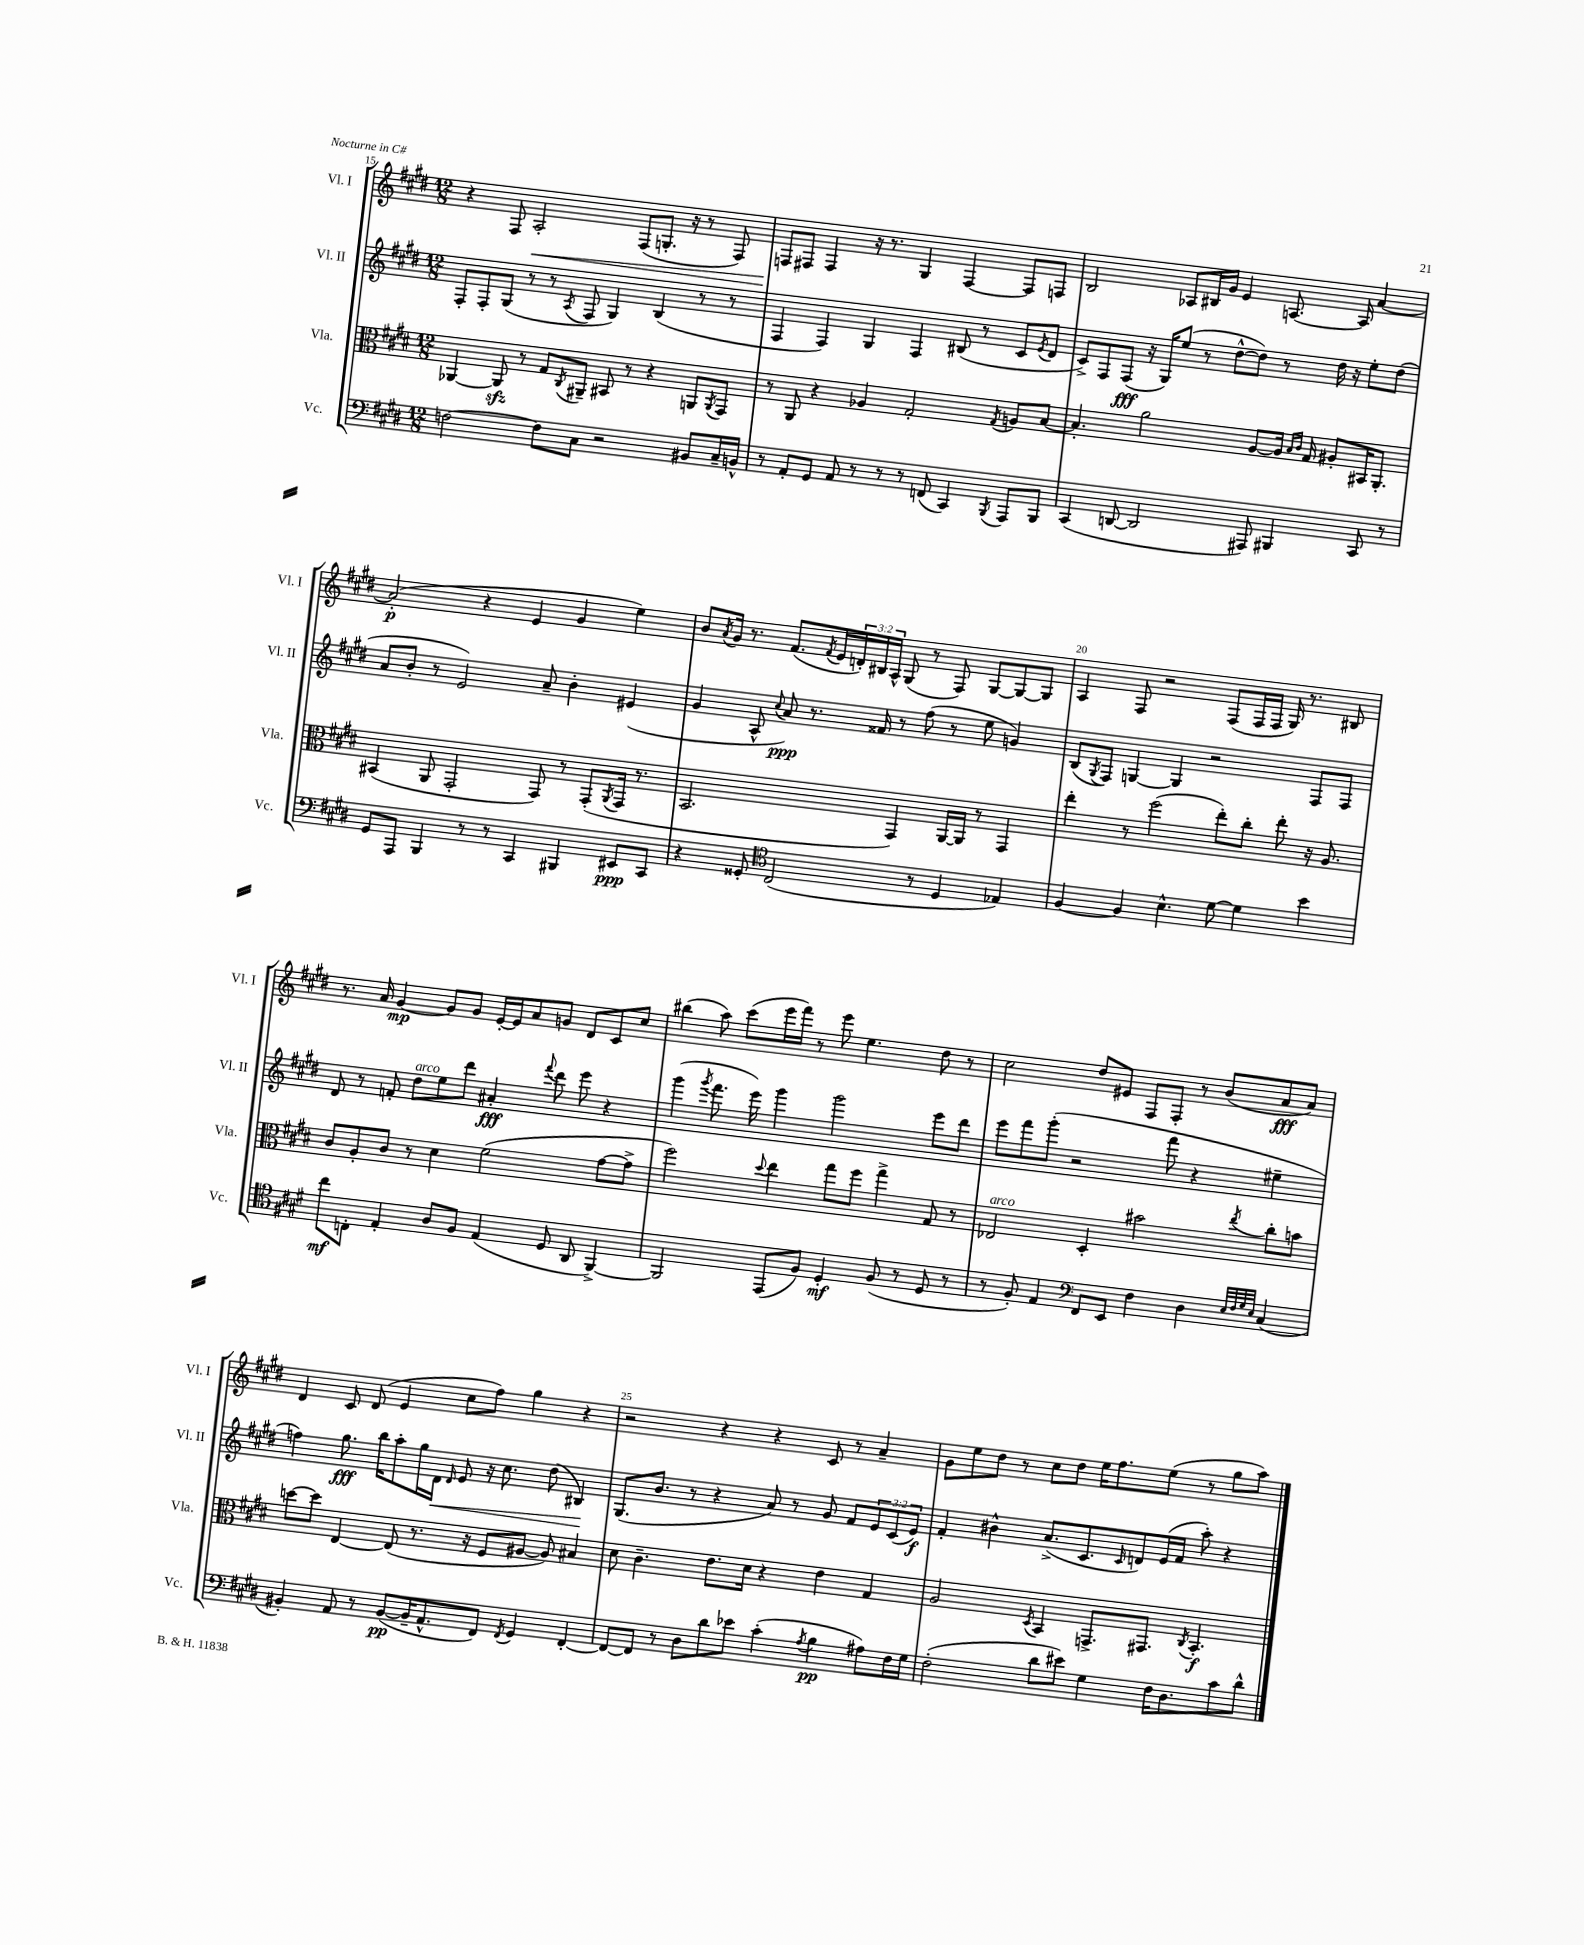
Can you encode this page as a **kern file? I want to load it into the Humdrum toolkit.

**kern	**dynam	**kern	**dynam	**kern	**dynam	**kern	**dynam
*part4	*part4	*part3	*part3	*part2	*part2	*part1	*part1
*staff4	*staff4	*staff3	*staff3	*staff2	*staff2	*staff1	*staff1
*I"Vc.	*	*I"Vla.	*	*I"Vl. II	*	*I"Vl. I	*
*I'Vc.	*	*I'Vla.	*	*I'Vl. II	*	*I'Vl. I	*
*clefF4	*	*clefC3	*	*clefG2	*	*clefG2	*
*k[f#c#g#d#]	*	*k[f#c#g#d#]	*	*k[f#c#g#d#]	*	*k[f#c#g#d#]	*
*M12/8	*	*M12/8	*	*M12/8	*	*M12/8	*
=15	=15	=15	=15	=15	=15	=15	=15
[2Fn\	.	[4AA-X/	.	8F#'/L	.	4r	.
.	.	.	.	8F#'/	.	.	.
.	.	8AA-zz/]	.	(8G#/J	.	8F#/	.
!	!	!	!	!	!	!	!LO:HP:b
.	.	8r	.	8r	.	2A'/	<
8F\L]	.	8G#/L	.	8r	.	.	.
.	.	8qC#/	.	8qA/	.	.	.
8C#\J	.	8AA#X~/J	.	8F#/	.	.	.
2r	.	8BB#X/	.	4G#/)	.	.	.
.	.	8r	.	.	.	(8F#/L	.
.	.	4r	.	(4B/	.	8.Gn'/J	.
.	.	.	.	.	.	16r	.
8BB#X/L	.	8AAn/L	.	8r	.	8r	.
.	.	8qAA/	.	.	.	.	.
16C#~/L	.	8GG#/J	.	8r	.	8F#/)	.
16BBn^^/JJ	.	.	.	.	.	.	.
=16	=16	=16	=16	=16	=16	=16	=16
8r	.	8r	.	4F#/	.	8Fn/L	.
8AA'/L	.	8AA/	.	.	.	8F#X/J	[
8GG#/J	.	4r	.	4F#/)	.	4F#/	.
8AA/	.	.	.	.	.	.	.
8r	.	4A-X/	.	4G#/	.	16r	.
.	.	.	.	.	.	8.r	.
8r	.	.	.	.	.	.	.
8r	.	2G#'/	.	4F#/	.	4G#/	.
(8FFn/	.	.	.	.	.	.	.
4CC#/)	.	.	.	(8B#X/	.	[4F#/	.
.	.	.	.	8r	.	.	.
8qBBB/	.	8qG#/	.	.	.	.	.
8AAA/L	.	8An/L	.	8c#/L	.	8F#/L]	.
.	.	.	.	8qe/	.	.	.
8BBB/J	.	[8B/J	.	8d#/J	.	8Fn/J	.
=17	=17	=17	=17	=17	=17	=17	=17
(4CC#/	.	4.B'/]	.	8c#^/L)	.	2B/	.
.	.	.	.	8F#/	.	.	.
[8DDn/	.	.	.	(8F#/J	fff	.	.
2DD/]	.	2a\	.	16r	.	.	.
.	.	.	.	16G#/KL)	.	.	.
.	.	.	.	(8ee/J	.	8A-X/L	.
.	.	.	.	8r	.	16B#X/L	.
.	.	.	.	.	.	16g#/JJ	.
.	.	.	.	[8dd#^^\L	.	4e/	.
8AAA#X/)	.	[8A/L	.	8dd#\J])	.	.	.
4BBB#X/	.	16A/Jk]	.	8r	.	[8.An/	.
.	.	16qqB/LL	.	.	.	.	.
.	.	16qqc#/JJ	.	.	.	.	.
.	.	16G#/	.	.	.	.	.
.	.	8A#X'/L	.	16dd#\	.	.	.
.	.	.	.	16r	.	16A/]	.
8CC#/	.	16BB#X/K	.	8ee'\L	.	[4a/	.
.	.	8.AA'/J	.	.	.	.	.
8r	.	.	.	(8dd#\J	.	.	.
!!LO:LB:g=z
=18	=18	=18	=18	=18	=18	=18	=18
8GG#/L	.	(4BB#X/	.	8a/L	.	(2a'/]	p
8AAA/J	.	.	.	8b'/J	.	.	.
4BBB/	.	8AA/	.	8r	.	.	.
.	.	2GG#'/	.	2e/)	.	.	.
8r	.	.	.	.	.	4r	.
8r	.	.	.	.	.	.	.
4CC#/	.	.	.	.	.	4e/	.
.	.	8GG#/)	.	8a~/	.	.	.
4BBB#X/	.	8r	.	4b'\	.	4g#/	.
.	.	(8GG#'/L	.	.	.	.	.
.	.	8qAA/	.	.	.	.	.
8EE#X/L	ppp	16GG#/Jk	.	(4e#X/	.	4ee\)	.
.	.	8.r	.	.	.	.	.
8CC#/J	.	.	.	.	.	.	.
=19	=19	=19	=19	=19	=19	=19	=19
4r	.	2.BB/	.	4g#/	.	8b/L	.
.	.	.	.	.	.	8qa/	.
.	.	.	.	.	.	16g#/Jk	.
.	.	.	.	.	.	8.r	.
8GG##X'/	.	.	.	8A^^/	.	.	.
*clefC4	*	*	*	*	*	*	*
.	.	.	.	8qqcc#/	.	.	.
(2C#/	.	.	.	8a/)	ppp	(8.f#/L	.
.	.	.	.	8.r	.	.	.
.	.	.	.	.	.	8qf#/	.
.	.	.	.	.	.	16e/L	.
.	.	.	.	.	.	24dn'/)	.
.	.	.	.	.	.	24B#X/	.
.	.	.	.	16f##X/	.	.	.
.	.	.	.	.	.	24A^^/JJ	.
.	.	4GG#/)	.	8r	.	(8G#/	.
8r	.	.	.	(8ff#\	.	8r	.
4D#/	.	[16AA/LL	.	8r	.	8F#/)	.
.	.	16AA/JJ]	.	.	.	.	.
.	.	8r	.	8ee\	.	[8G#/L	.
4E-X/)	.	4GG#/	.	4gn/)	.	8G#/_	.
.	.	.	.	.	.	8G#/J]	.
=20	=20	=20	=20	=20	=20	=20	=20
[4F#/	.	4ee'\	.	(8B/L	.	4A/	.
.	.	.	.	8qG#/	.	.	.
.	.	.	.	8F#/J)	.	.	.
4F#/]	.	8r	.	[4Gn/	.	8F#/	.
.	.	(2ff#\	.	.	.	2r	.
4.B^^\	.	.	.	4G/]	.	.	.
.	.	.	.	2r	.	.	.
[8d#\	.	8ee'\L)	.	.	.	(8F#/L	.
4d#\]	.	8cc#'\J	.	.	.	16F#/L	.
.	.	.	.	.	.	16F#/JJ	.
.	.	8ee'\	.	.	.	16G#/)	.
.	.	.	.	.	.	8.r	.
4b\	.	16r	.	8F#/L	.	.	.
.	.	8.A/	.	.	.	.	.
.	.	.	.	8F#/J	.	8B#X/	.
!!LO:LB:g=z
=21	=21	=21	=21	=21	=21	=21	=21
8cc#\L	mf	8c#/L	.	8d#/	.	8.r	.
8Cn'\J	.	8A'/	.	8r	.	.	.
.	.	.	.	.	.	16a/	.
4E'/	.	8c#/J	.	8fn'/	.	[4g#/	mp
!	!	!	!	!LO:TX:a:i:t=arco	!	!	!
.	.	8r	.	8dd#\L	.	.	.
8A/L	.	4d#\	.	8ee\	.	8g#/L]	.
8F#/J	.	.	.	8ddd#\J	.	8g#/J	.
(4E/	.	(2f#\	.	4a#X'/	fff	[16e'/LL	.
.	.	.	.	.	.	16e/J]	.
.	.	.	.	.	.	8a/	.
.	.	.	.	8qqfff#/	.	.	.
8D#/	.	.	.	8ddd#\	.	8gn/J	.
8AA/	.	.	.	8eee\	.	8d#/L	.
[4FF#^/)	.	[8g#\L	.	4r	.	8c#/	.
.	.	8g#^\J]	.	.	.	8cc#/J	.
=22	=22	=22	=22	=22	=22	=22	=22
2FF#/]	.	2ff#\)	.	(4ggg#\	.	(4bb#X\	.
.	.	.	.	8qggg#/	.	.	.
.	.	.	.	8.fff#\	.	8aa\)	.
.	.	.	.	.	.	(8ccc#\L	.
.	.	.	.	16eee\)	.	.	.
.	.	8qqdd#/	.	.	.	.	.
(8EE/L	.	4ee\	.	4ggg#\	.	16eee\L	.
.	.	.	.	.	.	16fff#\JJ)	.
8F#/J)	.	.	.	.	.	8r	.
4D#'/	mf	8gg#\L	.	2ggg#\	.	8eee\	.
.	.	8ff#\J	.	.	.	4.ee\	.
(8F#/	.	4gg#^\	.	.	.	.	.
8r	.	.	.	.	.	.	.
8D#/	.	8G#/	.	8eee\L	.	8dd#\	.
8r	.	8r	.	8ddd#\J	.	8r	.
=23	=23	=23	=23	=23	=23	=23	=23
!	!	!LO:TX:a:i:t=arco	!	!	!	!	!
8r	.	2E-X/	.	8eee\L	.	2cc#\	.
8F#'/)	.	.	.	8fff#\	.	.	.
4E/	.	.	.	(8ggg#'\J	.	.	.
.	.	.	.	2r	.	.	.
*clefF4	*	*	*	*	*	*	*
8FF#/L	.	4D#'/	.	.	.	8dd#/L	.
8EE/J	.	.	.	.	.	8e#X/J	.
4F#\	.	2b#X\	.	.	.	8F#/L	.
.	.	.	.	8fff#\	.	8F#'/J	.
4D#\	.	.	.	4r	.	8r	.
.	.	.	.	.	.	(8b/L	.
32qqE/LLL	.	.	.	.	.	.	.
32qqF#/	.	.	.	.	.	.	.
32qqG#/	.	.	.	.	.	.	.
32qqE/JJJ	.	8qee/	.	.	.	.	.
(4C#/	.	8cc#'\L	.	4ee#X~\	.	8a/	fff
.	.	8bn\J	.	.	.	8a/J)	.
!!LO:LB:g=z
=24	=24	=24	=24	=24	=24	=24	=24
4BB#X'/)	.	[8ddn\L	.	4ffn\)	.	4d#/	.
.	.	8dd\J]	.	.	.	.	.
8AA/	.	[4E/	.	8.gg#\	fff	8c#/	.
8r	.	.	.	.	.	(8d#/	.
.	.	.	.	16bb\KL	.	.	.
([8BB#/L	pp	(8E/]	.	8aa'\	.	4e/	.
16BB#~/K]	.	8.r	.	16gg#\L	.	.	.
!	!	!	!	!	!LO:HP:b	!	!
8.AA^^/	.	.	.	16d#\JJ	<	.	.
.	.	.	.	16qqd#/	.	.	.
.	.	.	.	8e/	.	8cc#\L	.
.	.	16r	.	.	.	.	.
8FF#/J)	.	8F#/L	.	16r	.	8ff#\J)	.
.	.	.	.	8.cc#\	.	.	.
8qFF#/	.	.	.	.	.	.	.
4GG#/	.	[8A#X/J	.	.	.	4gg#\	.
.	.	8A#/])	.	(8dd#\	.	.	.
[4FF#'/	.	4B#X/	.	4B#X/)	.	4r	.
.	.	.	.	.	[	.	.
=25	=25	=25	=25	=25	=25	=25	=25
8FF#/L_	.	8d#\	.	(8.G#/L	.	2r	.
8FF#/J]	.	4.c#~\	.	.	.	.	.
.	.	.	.	8.b/J	.	.	.
8r	.	.	.	.	.	.	.
8D#\L	.	.	.	8r	.	.	.
8d#\	.	8.e\L	.	4r	.	4r	.
8e-X\J	.	.	.	.	.	.	.
.	.	16d#\Jk	.	.	.	.	.
(4c#'\	.	4r	.	8a/)	.	4r	.
.	.	.	.	8r	.	.	.
8qA/	.	.	.	.	.	.	.
4B\	pp	4e\	.	8g#/	.	8c#/	.
.	.	.	.	8f#/L	.	8r	.
8A#X\L)	.	4G#/	.	12e/	.	4a~/	.
.	.	.	.	(12c#/	.	.	.
16F#\L	.	.	.	.	.	.	.
.	.	.	.	12e/J)	f	.	.
16G#\JJ	.	.	.	.	.	.	.
=26	=26	=26	=26	=26	=26	=26	=26
(2F#'\	.	2A/	.	4f#'/	.	8g#\L	.
.	.	.	.	.	.	8ee\	.
.	.	.	.	4b#X^^\	.	8dd#\J	.
.	.	.	.	.	.	8r	.
.	.	8qD#/	.	.	.	.	.
8d#\L	.	4BB/	.	(8.a^/L	.	8cc#\L	.
8e#X\J)	.	.	.	.	.	8dd#\J	.
.	.	.	.	8.c#/	.	.	.
4G#\	.	8.GGn^/L	.	.	.	16ee\KL	.
.	.	.	.	.	.	8.ff#\	.
.	.	.	.	16qqc#/	.	.	.
.	.	.	.	8dn/)	.	.	.
.	.	8.GG#X/J	.	.	.	.	.
16F#\KL	.	.	.	(16e/L	.	(8ee\J	.
8.D#\	.	.	.	16f#/JJ	.	.	.
.	.	8qC#/	.	.	.	.	.
.	.	4.BB'/	f	8aa'\)	.	8r	.
8c#\	.	.	.	4r	.	8gg#\L	.
8d#^^\J	.	.	.	.	.	8aa\J)	.
==	==	==	==	==	==	==	==
*-	*-	*-	*-	*-	*-	*-	*-
